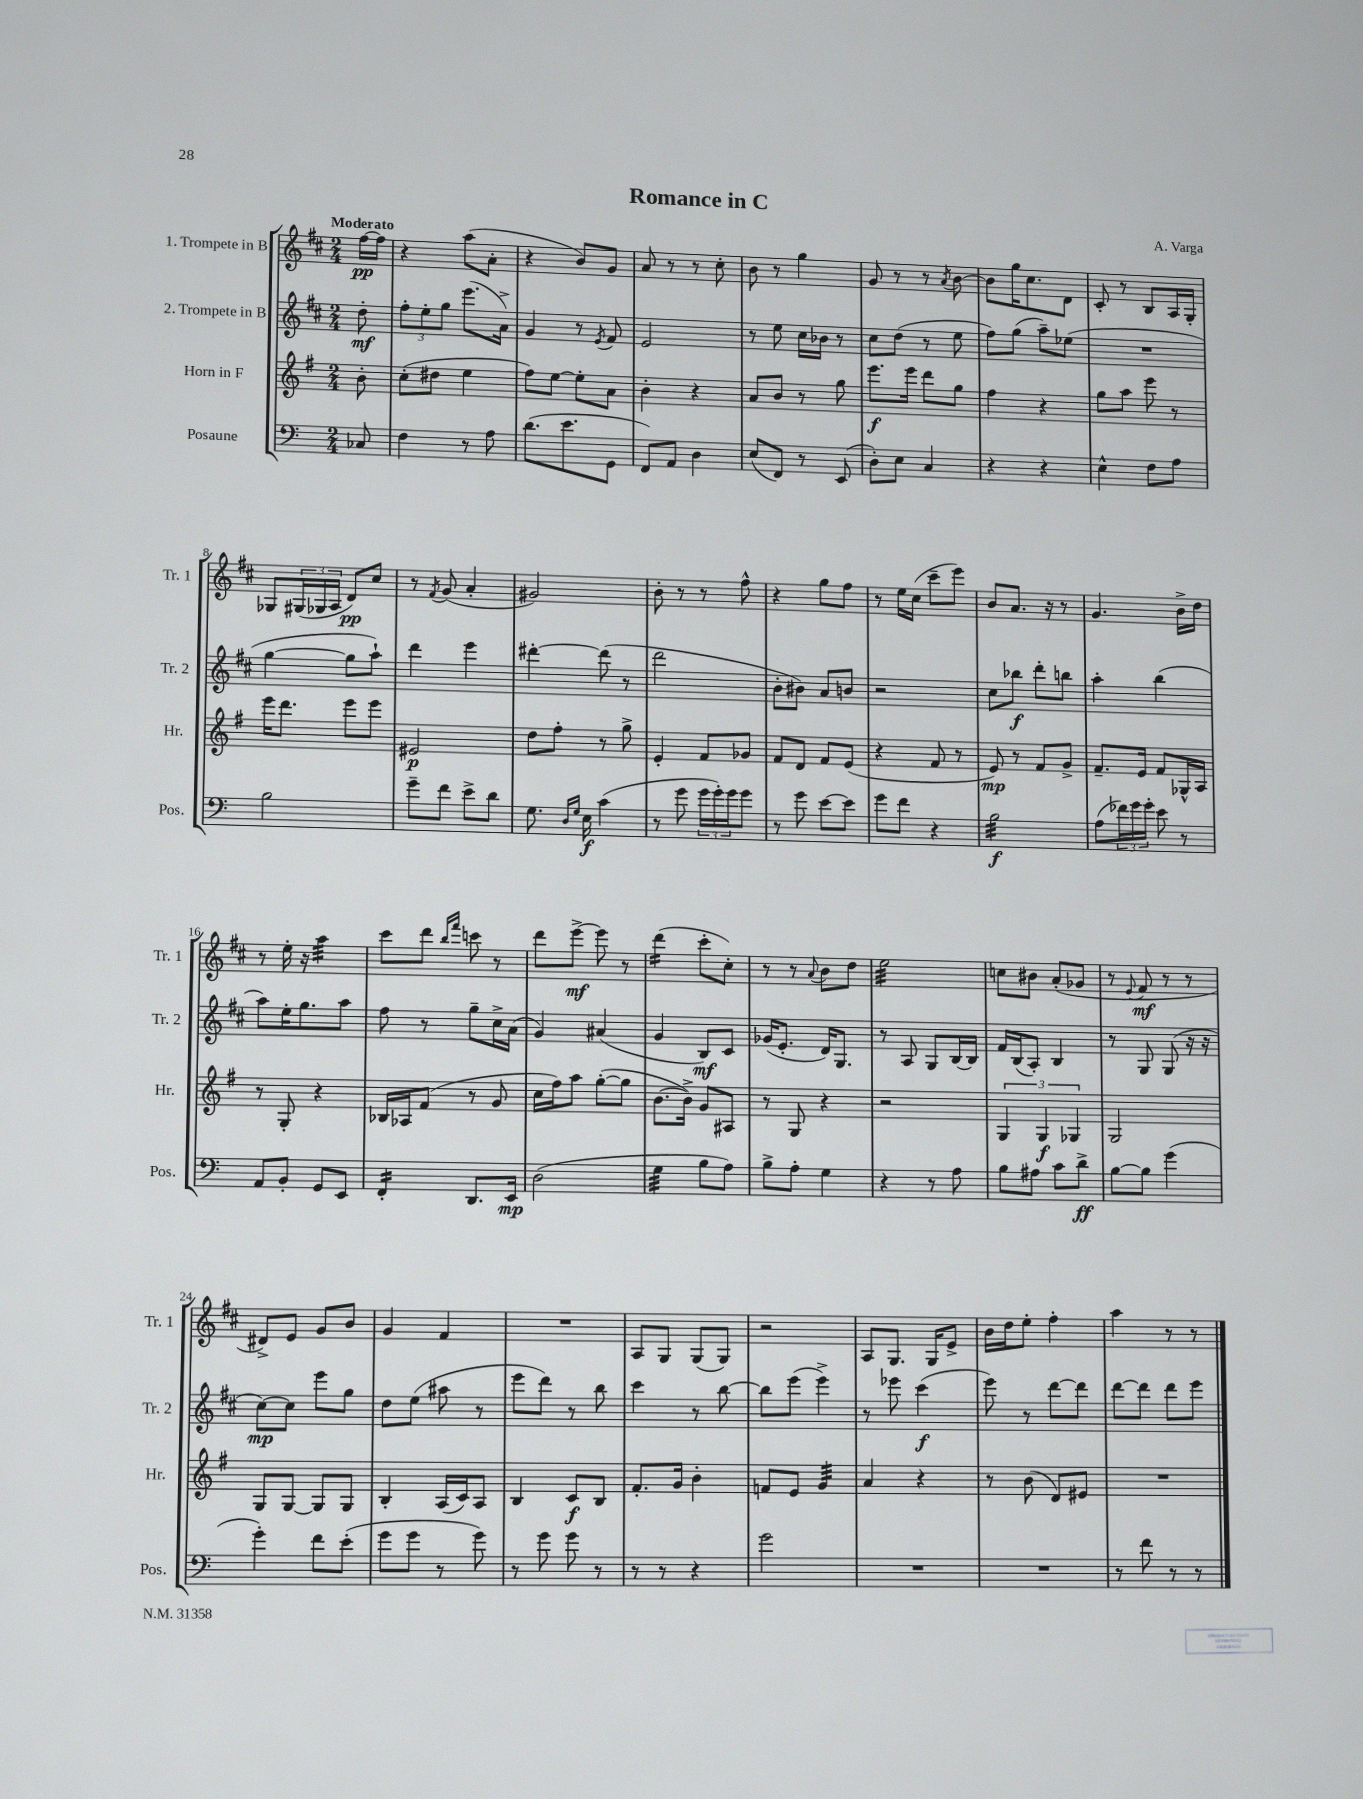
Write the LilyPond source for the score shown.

\header { title = "Romance in C" composer = "A. Varga" }
<<
\new StaffGroup <<
\new Staff = "s0" \with { instrumentName = "1. Trompete in B" shortInstrumentName = "Tr. 1" } {
    \clef treble \key d \major \numericTimeSignature \time 2/4 \partial 8 \tempo "Moderato"
    fis''16~\pp fis''16 |
    r4 a''8( a'8-. |
    r4 b'8) g'8 |
    a'8 r8 r8 cis''8-. |
    b'8 r8 g''4 |
    g'8 r8 r8 \acciaccatura { a'8 } b'8~ |
    b'8 g''16 cis''8. d'8 |
    cis'8-. r8 b8 a16 g16-. |
    ges8 \tuplet 3/2 { gis16( ges16 a16 } d'8\pp) cis''8 |
    r8 \acciaccatura { fis'8 } g'8( a'4-. |
    gis'2) |
    b'8-. r8 r8 fis''8-^ |
    r4 g''8 fis''8 |
    r8 e''16 cis''16( cis'''8-- e'''8) |
    b'8 a'8. r16 r8 |
    g'4. b'16-> d''16 |
    r8 e''16-. r16 a''4:32 |
    cis'''8 d'''8 \grace { b''16 fis'''16 } c'''8 r8 |
    d'''8 e'''8~->\mf e'''8 r8 |
    d'''4:16( cis'''8-. cis''8-.) |
    r8 r8 \appoggiatura { a'8 } b'8 d''8 |
    e''2:32 |
    c''8 bis'8 a'8-.( ges'8 |
    r8 \appoggiatura { e'8 } fis'8\mf r8 r8 |
    dis'8->) e'8 g'8 b'8 |
    g'4 fis'4 |
    R2 |
    a8 g8 g8( g8) |
    r2 |
    a8 g8. g16 e'8-> |
    b'16 d''16 e''8-. fis''4-. |
    a''4 r8 r8 \bar "|." |
}
\new Staff = "s1" \with { instrumentName = "2. Trompete in B" shortInstrumentName = "Tr. 2" } {
    \clef treble \key d \major \numericTimeSignature \time 2/4 \partial 8
    d''8-.\mf |
    \tuplet 3/2 { fis''8-. e''8-. g''8 } e'''8.( a'16->) |
    g'4 r8 \acciaccatura { e'8 } fis'8 |
    e'2 |
    r8 e''8 cis''16 bes'16 r8 |
    cis''8 d''8( r8 e''8 |
    fis''8) g''8( a''8--) ees''8( |
    R2 |
    g''4~ g''8 a''8-!) |
    d'''4 e'''4 |
    dis'''4~-. dis'''8( r8 |
    d'''2 |
    b'8-. bis'8) a'8 b'8 |
    r2 |
    cis''8 bes''8\f d'''8-. b''8 |
    a''4-. b''4( |
    a''8) e''16-. g''8. a''8 |
    fis''8 r8 g''8-- cis''16-> a'16( |
    g'4) ais'4( |
    g'4 b8\mf) cis'8 |
    ges'16( e'8.-. d'16) g8. |
    r8 a8 g8 b16~ b16 |
    fis'16 b16( a8-.) b4 |
    r8 g8 g8( r16 r16 |
    cis''8~\mp) cis''8 e'''8 g''8 |
    d''8 e''8( ais''8 r8 |
    e'''8 d'''8) r8 b''8 |
    cis'''4 r8 b''8~ |
    b''8 e'''8( e'''4->) |
    r8 ees'''8 cis'''4\f( |
    e'''8) r8 d'''8~ d'''8 |
    d'''8~ d'''8 d'''8 e'''8 \bar "|." |
}
\new Staff = "s2" \with { instrumentName = "Horn in F" shortInstrumentName = "Hr." } {
    \clef treble \key g \major \numericTimeSignature \time 2/4 \partial 8
    b'8-. |
    c''8-.( dis''8 e''4 |
    fis''8) e''8~ e''8-. a'8 |
    b'4-. r4 |
    a'8 b'8 r8 g''8 |
    e'''8.\f e'''16 d'''8 g''8 |
    fis''4 r4 |
    g''8 a''8 e'''8 r8 |
    e'''16 d'''8. e'''8 e'''8 |
    eis'2\p |
    d''8 fis''8-. r8 g''8-> |
    e'4-. fis'8 ges'8 |
    fis'8 d'8 fis'8 e'8( |
    r4 fis'8 r8 |
    e'8\mp) r8 fis'8 g'8-> |
    fis'8.-- e'16 fis'8 ges16-^ a16 |
    r8 g8-. r4 |
    bes16 aes16 fis'8( r8 g'8 |
    c''16 fis''16) a''8 g''8~-.( g''8 |
    b'8.~ b'16->) g'8 ais8 |
    r8 g8 r4 |
    r2 |
    \tuplet 3/2 { g4 g4\f ges4 } |
    g2 |
    g8 g8~ g8 g8 |
    b4-. a16( c'16) a8 |
    b4 c'8\f b8 |
    fis'8.-. g'16 b'4-. |
    f'8 e'8 g'4:32 |
    a'4 r4 |
    r8 b'8( d'8) eis'8 |
    R2 \bar "|." |
}
\new Staff = "s3" \with { instrumentName = "Posaune" shortInstrumentName = "Pos." } {
    \clef bass \key c \major \numericTimeSignature \time 2/4 \partial 8
    ces8 |
    f4 r8 a8 |
    d'8.( e'8. g,8 |
    f,8) a,8 d4 |
    e8( f,8) r8 e,8( |
    d8-.) e8 c4 |
    r4 r4 |
    e4-^ f8 a8 |
    b2 |
    g'8-- f'8 e'8-> d'8 |
    g8. \grace { d16 g16 } e16\f c'4( |
    r8 g'8 \tuplet 3/2 { g'16 g'16-.) g'16 } g'8 |
    r8 g'8 e'8~ e'8 |
    g'8 f'8 r4 |
    b2:32\f |
    a8( \tuplet 3/2 { fes'16) g'16 g'16-. } e'8 r8 |
    a,8 b,8-. g,8 e,8 |
    f,4:16-. d,8. e,16\mp |
    d2( |
    g4:32 b8 a8) |
    b8-> a8-. g4 |
    r4 r8 a8 |
    b8 ais8 c'8 d'8->\ff |
    b8~ b8 g'4( |
    g'4-.) f'8 e'8-.( |
    g'8 g'8 r8 g'8) |
    r8 g'8 g'8 r8 |
    r8 r8 r4 |
    g'2 |
    R2 |
    R2 |
    r8 f'8 r8 r8 \bar "|." |
}
>>
>>
